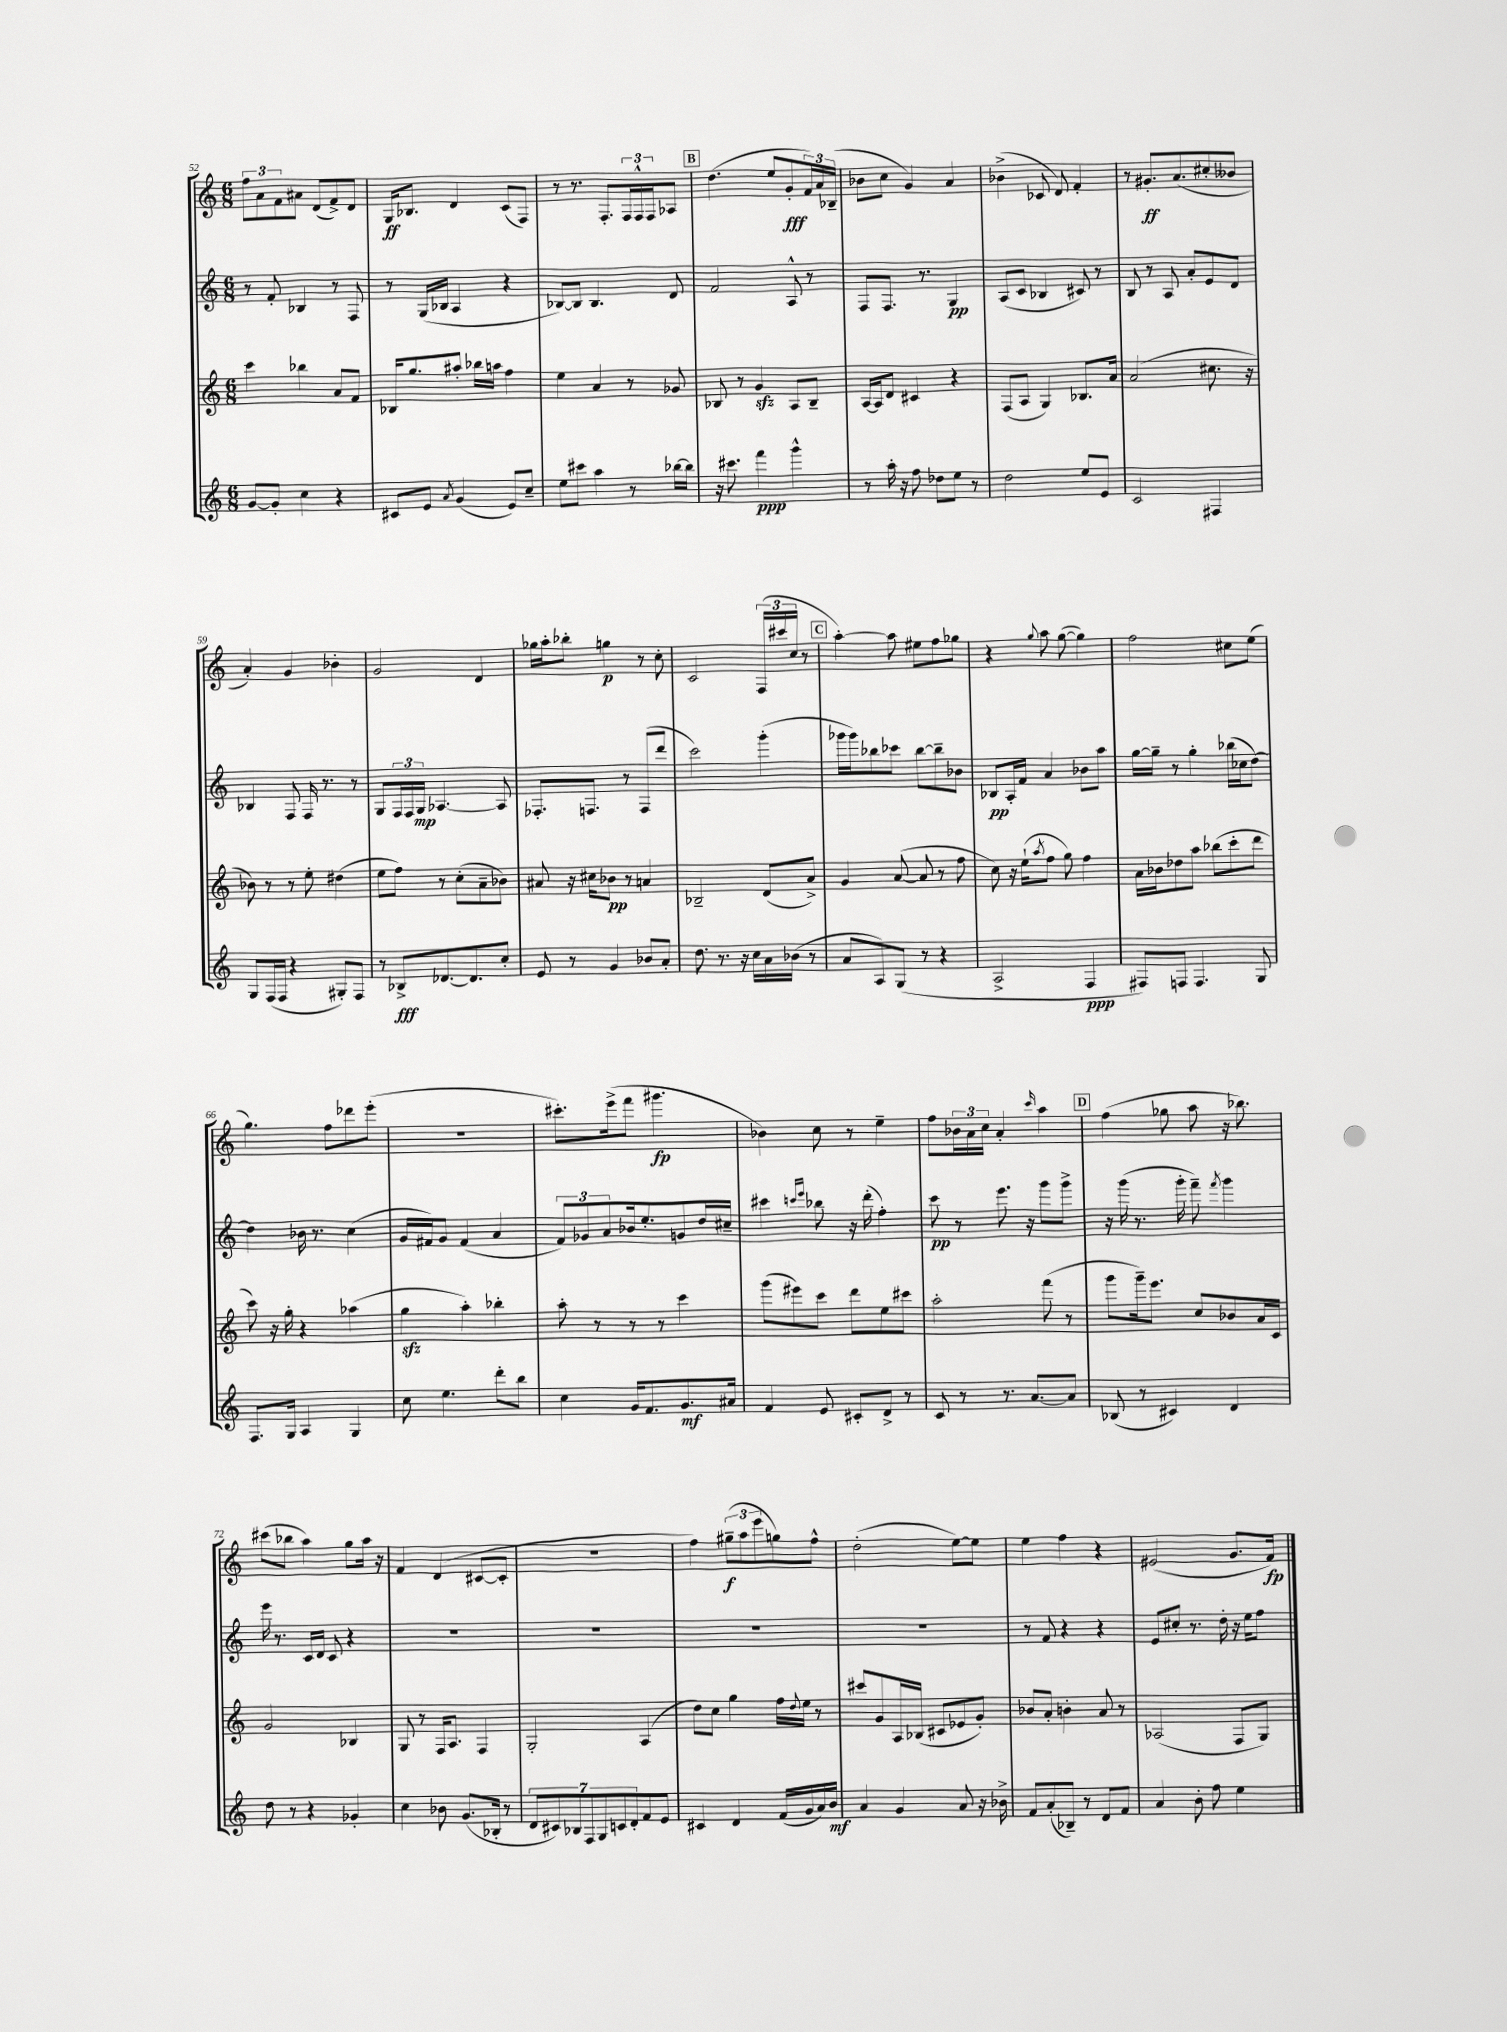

**kern	**dynam	**kern	**dynam	**kern	**dynam	**kern	**dynam
*part4	*part4	*part3	*part3	*part2	*part2	*part1	*part1
*staff4	*staff4	*staff3	*staff3	*staff2	*staff2	*staff1	*staff1
*clefG2	*	*clefG2	*	*clefG2	*	*clefG2	*
*k[]	*	*k[]	*	*k[]	*	*k[]	*
*M6/8	*	*M6/8	*	*M6/8	*	*M6/8	*
=52	=52	=52	=52	=52	=52	=52	=52
[8g/L	.	4ccc\	.	8r	.	12ff\L	.
.	.	.	.	.	.	12a\	.
8g'/J]	.	.	.	8f'/	.	.	.
.	.	.	.	.	.	12f\	.
4cc\	.	4bb-X\	.	4B-X/	.	8a#X\J	.
.	.	.	.	.	.	(8d/L	.
4r	.	8a/L	.	8r	.	8f^/)	.
.	.	8f/J	.	8F/	.	8d/J	.
=53	=53	=53	=53	=53	=53	=53	=53
8c#X/L	.	16B-X/KL	.	8r	.	16G/KL	ff
.	.	8.gg/	.	.	.	8.B-X/J	.
8e/J	.	.	.	(16G/LL	.	.	.
.	.	.	.	16B-X/JJ	.	.	.
8qa/	.	.	.	.	.	.	.
(4g/	.	8aa#X'/J	.	4A/	.	4d/	.
.	.	16bb-X\LL	.	.	.	.	.
.	.	16aan\JJ	.	.	.	.	.
8e/L)	.	4ff\	.	4r	.	(8c/L	.
8cc~/J	.	.	.	.	.	8F/J)	.
=54	=54	=54	=54	=54	=54	=54	=54
8ee\L	.	4ee\	.	[8B-X/L)	.	8r	.
8ccc#X\J	.	.	.	8B-/J]	.	8.r	.
4aa\	.	4a/	.	4.B-/	.	.	.
.	.	.	.	.	.	8.F'/L	.
8r	.	8r	.	.	.	24F/L	.
.	.	.	.	.	.	24F^^/	.
.	.	.	.	.	.	24F/J	.
[16bb-X\LL	.	8g-X/	.	8d/	.	8A-X/J	.
16bb-\JJ]	.	.	.	.	.	.	.
!!LO:REH:place=s1:t=B
=55	=55	=55	=55	=55	=55	=55	=55
16r	.	8B-X/	.	2f/	.	(4.dd\	.
8.ccc#X\	.	.	.	.	.	.	.
.	.	8r	.	.	.	.	.
4fff\	ppp	4gzz/	.	.	.	.	.
.	.	.	.	.	.	8ee/L	.
4ggg^^\	.	8A/L	.	8A^^/	.	8g'/	fff
.	.	8B-~/J	.	8r	.	24f/L)	.
.	.	.	.	.	.	24a/	.
.	.	.	.	.	.	(24B-X~/JJ	.
=56	=56	=56	=56	=56	=56	=56	=56
8r	.	[16A/LL	.	8F/L	.	8b-X\L	.
.	.	16A/J]	.	.	.	.	.
16aa'\	.	8d/J	.	8.F/J	.	8cc\J	.
16r	.	.	.	.	.	.	.
8ff\	.	4c#X/	.	.	.	4g/)	.
.	.	.	.	8.r	.	.	.
8dd-X\L	.	.	.	.	.	.	.
8ee\J	.	4r	.	4G/	pp	4a/	.
8r	.	.	.	.	.	.	.
=57	=57	=57	=57	=57	=57	=57	=57
2dd\	.	(8F/L	.	(8A/L	.	(4b-X^\	.
.	.	8A/J	.	8c/J	.	.	.
.	.	4G/)	.	4B-X/	.	8c-X/	.
.	.	.	.	.	.	8d/)	.
8ee/L	.	8.B-X/L	.	8c#X/)	.	4f'/	.
8e/J	.	.	.	8r	.	.	.
.	.	16a/Jk	.	.	.	.	.
=58	=58	=58	=58	=58	=58	=58	=58
2c/	.	(2a/	.	8B/	.	8r	.
.	.	.	.	8r	.	8.g#X'/L	ff
.	.	.	.	8A/	.	.	.
.	.	.	.	.	.	(8.a/	.
.	.	.	.	8a'/L	.	.	.
4F#X/	.	8.cc#X\	.	8e/	.	8cc#X'/	.
.	.	.	.	8d/J	.	8b--X/J	.
.	.	16r	.	.	.	.	.
!!LO:LB:g=z
=59	=59	=59	=59	=59	=59	=59	=59
8G/L	.	8b-X\)	.	4B-X/	.	4a'/)	.
(16F/L	.	8r	.	.	.	.	.
16F/JJ	.	.	.	.	.	.	.
4r	.	8r	.	8F/	.	4g/	.
.	.	8ee'\	.	16F/	.	.	.
.	.	.	.	8.r	.	.	.
8G#X'/L)	.	(4dd#X\	.	.	.	4b-X'\	.
8F/J	.	.	.	8r	.	.	.
=60	=60	=60	=60	=60	=60	=60	=60
8r	.	8ee\L	.	8G/L	.	2g/	.
8B-X^/L	fff	8ff\J)	.	24F/L	.	.	.
.	.	.	.	24F/	.	.	.
.	.	.	.	24G/JJ	mp	.	.
[8.d-X/	.	8r	.	[4.A-X/	.	.	.
.	.	(8cc'\L	.	.	.	.	.
8.d-/]	.	.	.	.	.	.	.
.	.	8a~\	.	.	.	4d/	.
8cc'/J	.	8b-X\J)	.	8A-/]	.	.	.
=61	=61	=61	=61	=61	=61	=61	=61
8e/	.	8a#X/	.	8.F-X'/L	.	16gg-X\LL	.
.	.	.	.	.	.	16aa'\J	.
8r	.	16r	.	.	.	8bb-X'\J	.
.	.	16cc#X\KL	.	8.Fn/J	.	.	.
4g/	.	8b-X\J	pp	.	.	4ggn\	p
.	.	8r	.	8r	.	.	.
8b-X/L	.	4an/	.	(8F/L	.	8r	.
8a'/J	.	.	.	8ddd/J	.	8cc'\	.
=62	=62	=62	=62	=62	=62	=62	=62
8.dd\	.	2B-X~/	.	2ccc\)	.	2c/	.
8.r	.	.	.	.	.	.	.
16r	.	.	.	.	.	.	.
16cc\LL	.	.	.	.	.	.	.
16a\	.	(8d/L	.	(4ggg'\	.	(24F/LL	.
.	.	.	.	.	.	24ccc#X/	.
(16b-X\JJ	.	.	.	.	.	.	.
.	.	.	.	.	.	24cc/JJ	.
8r	.	8a^/J)	.	.	.	8r	.
!!LO:REH:place=s1:t=C
=63	=63	=63	=63	=63	=63	=63	=63
8a/L	.	4g/	.	16ggg-X\LL	.	[4aa'\)	.
.	.	.	.	16ggg-\J)	.	.	.
8A/)	.	.	.	8bb-X\	.	.	.
(8G/J	.	([8a/	.	8ccc-X\J	.	8aa\]	.
8r	.	8a/]	.	[8bb-\L	.	8ee#X\L	.
4r	.	8r	.	8bb-~\]	.	8ff\	.
.	.	8ff\	.	8b-X\J	.	8gg-X\J	.
=64	=64	=64	=64	=64	=64	=64	=64
2A^/	.	8cc\)	.	8B-X/L	pp	4r	.
.	.	16r	.	16A'/L	.	.	.
.	.	(16ee`\KL	.	16f/JJ	.	.	.
.	.	8qaa/	.	.	.	8qqgg/	.
.	.	8ff\J	.	4a/	.	8aa\	.
.	.	8gg\)	.	.	.	([8gg\	.
4F/	ppp	4ff\	.	8b-X\L	.	4gg\])	.
.	.	.	.	8aa\J	.	.	.
=65	=65	=65	=65	=65	=65	=65	=65
8F#X/L)	.	16a\LL	.	[16gg\LL	.	2ff\	.
.	.	16b-X\J	.	16gg~\JJ]	.	.	.
8Fn/J	.	8dd-X\	.	8r	.	.	.
4.F/	.	8aa\J	.	4gg'\	.	.	.
.	.	(8bb-X\L	.	.	.	.	.
.	.	8ccc'\	.	(16bb-X\LL	.	8cc#X\L	.
.	.	.	.	16cc-X\J	.	.	.
8G/	.	8ddd\J	.	[8dd\J)	.	(8ee\J	.
!!LO:LB:g=z
=66	=66	=66	=66	=66	=66	=66	=66
8.F/L	.	8ccc\)	.	4dd\]	.	4.gg\)	.
.	.	16r	.	.	.	.	.
16G/Jk	.	16gg'\	.	.	.	.	.
4A/	.	4r	.	16b-X\	.	.	.
.	.	.	.	8.r	.	.	.
.	.	.	.	.	.	8ff\L	.
4G/	.	(4aa-X\	.	(4cc\	.	8ddd-X\	.
.	.	.	.	.	.	(8eee'\J	.
=67	=67	=67	=67	=67	=67	=67	=67
8cc\	.	4ggzz\	.	16g/LL	.	2.r	.
.	.	.	.	16f#X/J)	.	.	.
4.ee\	.	.	.	8g/J	.	.	.
.	.	4aa'\)	.	(4f#/	.	.	.
8ddd'\L	.	4bb-X'\	.	4a/	.	.	.
8bb\J	.	.	.	.	.	.	.
=68	=68	=68	=68	=68	=68	=68	=68
4cc\	.	8aa'\	.	12f/L)	.	8.ccc#X'\L)	.
.	.	.	.	12g-X/	.	.	.
.	.	8r	.	.	.	.	.
.	.	.	.	12a/	.	.	.
.	.	.	.	.	.	(16eee^\k	.
16g/KL	.	8r	.	16b-X/k	.	8fff\J	.
8.f/	.	.	.	8.ee'/	.	.	.
.	.	8r	.	.	.	4.ggg#X\	fp
8.g/	mf	4ccc\	.	8gn/	.	.	.
.	.	.	.	16dd/L	.	.	.
16a#X/Jk	.	.	.	16cc#X~/JJ	.	.	.
=69	=69	=69	=69	=69	=69	=69	=69
4f/	.	(8ggg\L	.	4ccc#X\	.	4b-X\)	.
.	.	8eee#X\)	.	.	.	.	.
.	.	.	.	16qqcccn/LL	.	.	.
.	.	.	.	16qqeee/JJ	.	.	.
8e/	.	8ccc\J	.	8bb-X\	.	8cc\	.
8c#X'/L	.	8ddd\L	.	16r	.	8r	.
.	.	.	.	(16ddd'\	.	.	.
8d^/J	.	8ee\	.	4ff'\)	.	4ee~\	.
8r	.	8ccc#X\J	.	.	.	.	.
=70	=70	=70	=70	=70	=70	=70	=70
8c/	.	2aa'\	.	8ccc\	pp	8ff\L	.
8r	.	.	.	8r	.	24b-X\L	.
.	.	.	.	.	.	24a\	.
.	.	.	.	.	.	24cc\JJ	.
8.r	.	.	.	8.eee\	.	4a'/	.
[8.a/L	.	.	.	16r	.	.	.
.	.	.	.	.	.	16qqccc/	.
.	.	(8fff\	.	8ggg\L	.	4aa\	.
8a/J]	.	8r	.	8ggg^\J	.	.	.
!!LO:REH:place=s1:t=D
=71	=71	=71	=71	=71	=71	=71	=71
(8B-X/	.	8ggg\L	.	16r	.	(4ff\	.
.	.	.	.	(16ggg\	.	.	.
8r	.	16ggg~\k)	.	8.r	.	.	.
.	.	8.eee\J	.	.	.	.	.
4c#X/)	.	.	.	.	.	8gg-X\	.
.	.	.	.	16ggg'\	.	.	.
.	.	8cc/L	.	8fff~\)	.	8aa\	.
.	.	.	.	8qfff/	.	.	.
4d/	.	8b-X/	.	4ggg\	.	16r	.
.	.	.	.	.	.	8.bb-X\)	.
.	.	16a/L	.	.	.	.	.
.	.	16c/JJ	.	.	.	.	.
!!LO:LB:g=z
=72	=72	=72	=72	=72	=72	=72	=72
8dd\	.	2g/	.	16eee\	.	(8ccc#X\L	.
.	.	.	.	8.r	.	.	.
8r	.	.	.	.	.	8bb-X\J	.
4r	.	.	.	16c/LL	.	4aa\)	.
.	.	.	.	16d/JJ	.	.	.
.	.	.	.	8c/	.	.	.
4g-X'/	.	4B-X/	.	4r	.	8gg\L	.
.	.	.	.	.	.	16aa\Jk	.
.	.	.	.	.	.	16r	.
=73	=73	=73	=73	=73	=73	=73	=73
4cc\	.	8G/	.	2.r	.	4f/	.
.	.	8r	.	.	.	.	.
8b-X\	.	16F/KL	.	.	.	(4d/	.
.	.	8.A/J	.	.	.	.	.
(8.g/L	.	.	.	.	.	.	.
.	.	4F/	.	.	.	[8c#X/L	.
16B-X'/Jk	.	.	.	.	.	.	.
8r	.	.	.	.	.	8c#'/J]	.
=74	=74	=74	=74	=74	=74	=74	=74
14d/L	.	2G'/	.	2.r	.	2.r	.
14c#X/)	.	.	.	.	.	.	.
14B-X/	.	.	.	.	.	.	.
14F/	.	.	.	.	.	.	.
14G/	.	.	.	.	.	.	.
14cn/	.	.	.	.	.	.	.
14d'/	.	.	.	.	.	.	.
8f/	.	(4A/	.	.	.	.	.
8e/J	.	.	.	.	.	.	.
=75	=75	=75	=75	=75	=75	=75	=75
4c#X/	.	8dd\L)	.	2.r	.	4ff\)	.
.	.	8cc\J	.	.	.	.	.
4d/	.	4gg\	.	.	.	(12gg#X~\L	f
.	.	.	.	.	.	12aa\	.
.	.	.	.	.	.	12eee\	.
(16f/LL	.	16ff\LL	.	.	.	8ggn\)	.
.	.	8qqdd/	.	.	.	.	.
16g/	.	16ee\JJ	.	.	.	.	.
16a/)	.	8r	.	.	.	8ff^^\J	.
16b/JJ	mf	.	.	.	.	.	.
=76	=76	=76	=76	=76	=76	=76	=76
4a/	.	8ccc#X/L	.	2.r	.	(2dd'\	.
.	.	8g/	.	.	.	.	.
4g/	.	16A/L	.	.	.	.	.
.	.	(16B-X/JJ	.	.	.	.	.
.	.	8c#X/L	.	.	.	.	.
8a/	.	8e-X/	.	.	.	[8ee\L)	.
16r	.	8g'/J)	.	.	.	8ee\J]	.
16b-X^\	.	.	.	.	.	.	.
=77	=77	=77	=77	=77	=77	=77	=77
8f/L	.	8b-X/L	.	8r	.	4ee\	.
(8a'/	.	8a'/J	.	8f/	.	.	.
8B-X~/J)	.	4bn'\	.	4r	.	4ff\	.
8r	.	.	.	.	.	.	.
8d/L	.	8a/	.	4r	.	4r	.
8f/J	.	8r	.	.	.	.	.
=78	=78	=78	=78	=78	=78	=78	=78
4a/	.	(2A-X/	.	8e/L	.	(2e#X/	.
.	.	.	.	8cc#X'/J	.	.	.
8b'\	.	.	.	8.r	.	.	.
8ff\	.	.	.	.	.	.	.
.	.	.	.	16dd'\	.	.	.
4ee\	.	8F/L	.	16r	.	8.g/L	.
.	.	.	.	16ee\KL	.	.	.
.	.	8G/J)	.	8ff\J	.	.	.
.	.	.	.	.	.	16f/Jk)	fp
==	==	==	==	==	==	==	==
*-	*-	*-	*-	*-	*-	*-	*-
